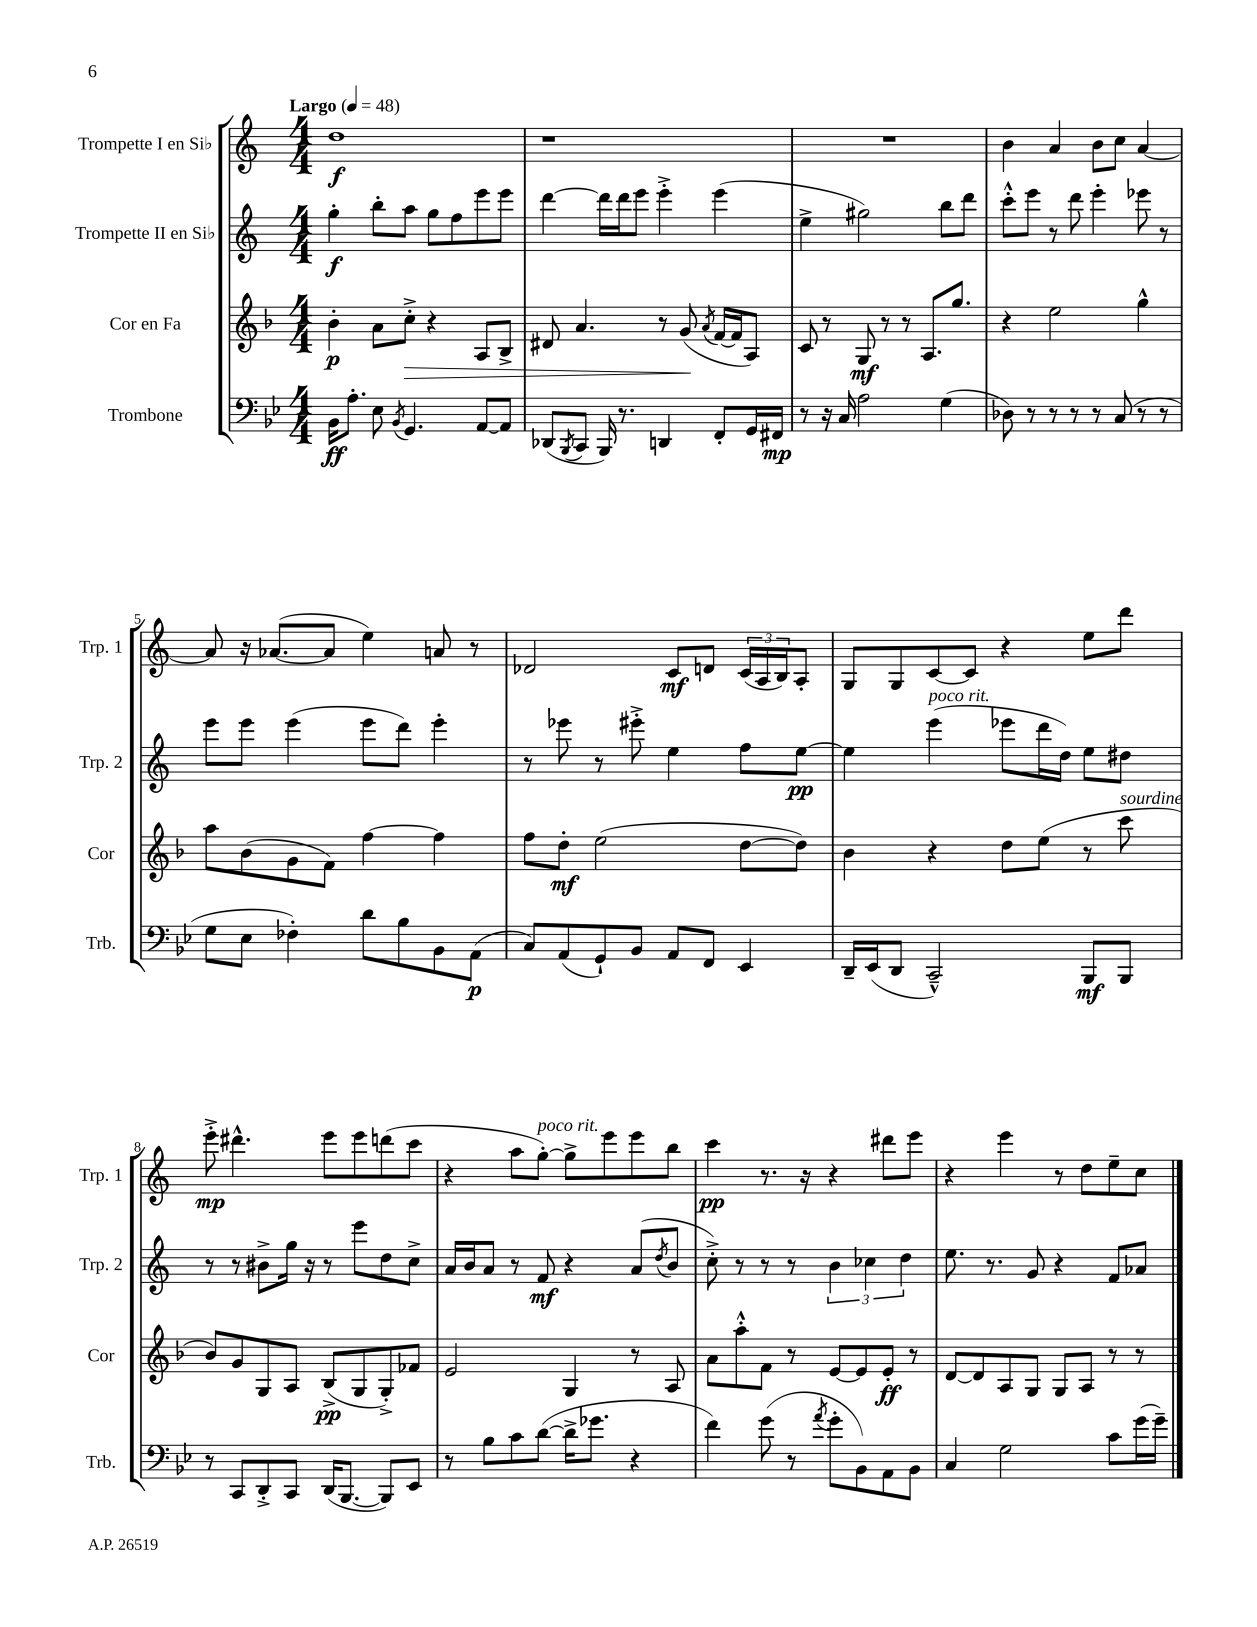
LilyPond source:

<<
\new StaffGroup <<
\new Staff = "s0" \with { instrumentName = "Trompette I en Sib" shortInstrumentName = "Trp. 1" } {
    \clef treble \key c \major \numericTimeSignature \time 4/4 \tempo "Largo" 4 = 48
    d''1\f |
    r1 |
    R1 |
    b'4 a'4 b'8 c''8 a'4~ |
    a'8 r16 aes'8.~( aes'8 e''4) a'8 r8 |
    des'2 c'8\mf d'8 \tuplet 3/2 { c'16( a16 b16) } a8-. |
    g8 g8 c'8~ c'8 r4 e''8 d'''8 |
    e'''8-.->\mp dis'''4.-^ e'''8 e'''8 d'''8( c'''8 |
    r4 a''8 g''8~-.^\markup { \italic "poco rit." }) g''8-> e'''8 e'''8 b''8 |
    c'''4\pp r8. r16 r4 dis'''8 e'''8 |
    r4 e'''4 r8 d''8 e''8-- c''8 \bar "|." |
}
\new Staff = "s1" \with { instrumentName = "Trompette II en Sib" shortInstrumentName = "Trp. 2" } {
    \clef treble \key c \major \numericTimeSignature \time 4/4
    g''4-.\f b''8-. a''8 g''8 f''8 e'''8 e'''8 |
    d'''4~ d'''16 d'''16 e'''8 e'''4-.-> e'''4( |
    e''4-> gis''2) b''8 d'''8 |
    c'''8-.-^ e'''8 r8 d'''8 e'''4-. ees'''8 r8 |
    e'''8 e'''8 e'''4( e'''8 d'''8) e'''4-. |
    r8 ees'''8 r8 eis'''8-.-> e''4 f''8 e''8~\pp |
    e''4 e'''4^\markup { \italic "poco rit." }( ees'''8 d'''16 d''16) e''8 dis''8 |
    r8 r8 bis'8-> g''16 r16 r8 e'''8 d''8 c''8-> |
    a'16 b'16 a'8 r8 f'8\mf r4 a'8( \acciaccatura { d''8 } b'8 |
    c''8-.->) r8 r8 r8 \tuplet 3/2 { b'4 ces''4 d''4 } |
    e''8. r8. g'8 r4 f'8 aes'8 \bar "|." |
}
\new Staff = "s2" \with { instrumentName = "Cor en Fa" shortInstrumentName = "Cor" } {
    \clef treble \key f \major \numericTimeSignature \time 4/4
    bes'4-.\p a'8 c''8-.->\> r4 a8 bes8-> |
    dis'8 a'4. r8 g'8\!( \acciaccatura { a'8 } f'16~ f'16 a8) |
    c'8 r8 g8\mf r8 r8 a8. g''8. |
    r4 e''2 g''4-^ |
    a''8 bes'8( g'8 f'8) f''4~ f''4 |
    f''8 d''8-.\mf e''2( d''8~ d''8) |
    bes'4 r4 d''8 e''8( r8 c'''8^\markup { \italic "sourdine" } |
    bes'8) g'8 g8 a8 bes8->\pp( g8 g8-.->) fes'8 |
    e'2 g4 r8 a8 |
    a'8 a''8-.-^ f'8 r8 e'8~ e'8 e'8-.\ff r8 |
    d'8~ d'8 a8 g8 g8 a8 r8 r8 \bar "|." |
}
\new Staff = "s3" \with { instrumentName = "Trombone" shortInstrumentName = "Trb." } {
    \clef bass \key bes \major \numericTimeSignature \time 4/4
    bes,16\ff a8.-. ees8 \acciaccatura { bes,8 } g,4. a,8~ a,8 |
    des,8( \acciaccatura { bes,,8 } c,8 bes,,16) r8. d,4 f,8-. g,16 fis,16\mp |
    r8 r16 c16 a2 g4( |
    des8) r8 r8 r8 r8 c8( r8 r8 |
    g8 ees8 fes4-.) d'8 bes8 bes,8 a,8\p( |
    c8) a,8( g,8-!) bes,8 a,8 f,8 ees,4 |
    d,16-- ees,16( d,8 c,2---^) bes,,8\mf bes,,8 |
    r8 c,8 d,8-.-> c,8 d,16( bes,,8.~ bes,,8) ees,8 |
    r8 bes8 c'8 d'8~( d'16-> ges'8. r4 |
    f'4) g'8( r8 \acciaccatura { a'8 } g'8-. bes,8) a,8 bes,8 |
    c4 g2 c'8 g'16( g'16--) \bar "|." |
}
>>
>>
